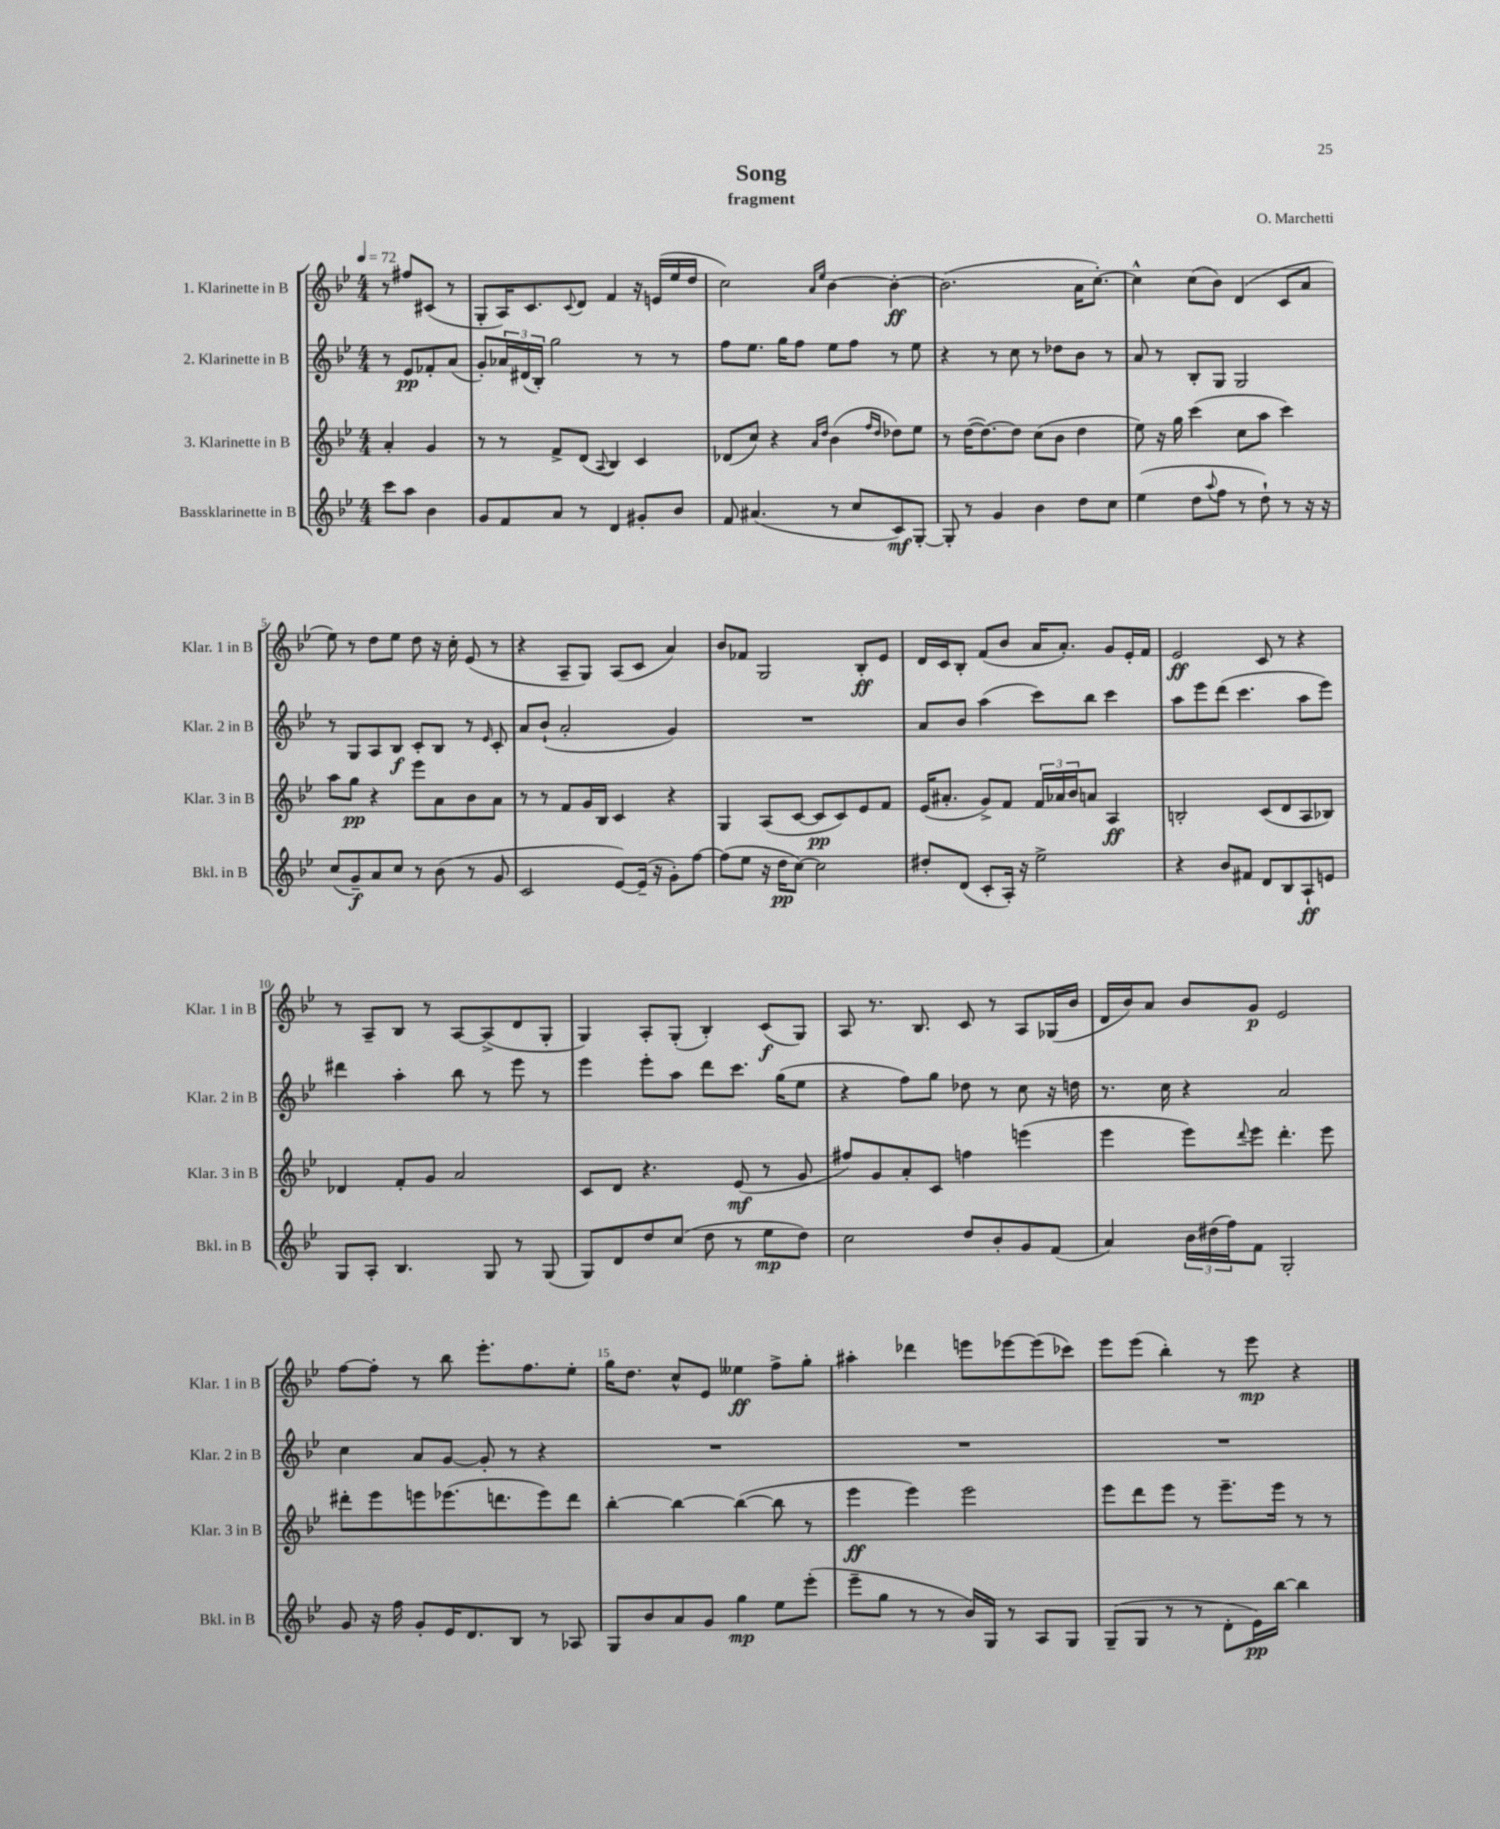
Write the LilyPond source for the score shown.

\header { title = "Song" composer = "O. Marchetti" subtitle = "fragment" }
<<
\new StaffGroup <<
\new Staff = "s0" \with { instrumentName = "1. Klarinette in B" shortInstrumentName = "Klar. 1 in B" } {
    \clef treble \key bes \major \numericTimeSignature \time 4/4 \partial 2 \tempo 4 = 72
    r8 fis''8 cis'8( r8 |
    g8-. a16) c'8. \appoggiatura { c'8 } d'8 f'4 r16 e'16( ees''16 d''16 |
    c''2) \grace { a'16 ees''16 } bes'4~ bes'4~-.\ff |
    bes'2.( a'16 c''8.~-.) |
    c''4-^ c''8( bes'8) d'4( c'8 a'8 |
    ees''8) r8 d''8 ees''8 d''8 r16 c''16-. ees'8( r8 |
    r4 a8-- g8) a8( c'8 a'4) |
    bes'8 fes'8 g2 bes8-.\ff ees'8 |
    d'16 c'16 bes8-. f'8( bes'8 a'16 a'8.-.) g'8 ees'16-. f'16 |
    ees'2\ff c'8 r8 r4 |
    r8 a8-- bes8 r8 a8~ a8->( d'8 g8-. |
    g4) a8-. g8-.( bes4-.) c'8\f( g8) |
    a8 r8. bes8. c'8 r8 a8 ges16( bes'16 |
    d'16 bes'16) a'8 bes'8 g'8\p ees'2 |
    f''8~ f''8-. r8 bes''8 ees'''8.-. f''8. ees''8-. |
    g''16 d''8. c''8-^ ees'8 eeses''4\ff f''8-> g''8-. |
    ais''4-. des'''4 e'''8 ees'''8~ ees'''8( ces'''8) |
    ees'''8 ees'''8( bes''4-.) r8 ees'''8\mp r4 \bar "|." |
}
\new Staff = "s1" \with { instrumentName = "2. Klarinette in B" shortInstrumentName = "Klar. 2 in B" } {
    \clef treble \key bes \major \numericTimeSignature \time 4/4 \partial 2
    r8 ees'8\pp fes'8-. a'8( |
    g'8-.) \tuplet 3/2 { aes'16 dis'16( bes16-.) } g''2 r8 r8 |
    f''8 ees''8. g''16 f''8 ees''8 f''8 r8 ees''8 |
    r4 r8 c''8 r8 des''8 bes'8 r8 |
    a'8 r8 bes8-. g8 g2 |
    r8 g8 a8 bes8\f c'8-. bes8 r8 \grace { ees'16 } c'8-. |
    a'8 bes'8-!( a'2-. g'4) |
    R1 |
    a'8 bes'8 a''4( c'''8) bes''8 c'''4 |
    a''8 ees'''8 d'''8( c'''4. a''8 ees'''8) |
    dis'''4 a''4-. bes''8 r8 ees'''8 r8 |
    ees'''4 ees'''8-. a''8 d'''8 c'''8. g''16( ees''8 |
    r4 f''8) g''8 des''8 r8 c''8 r16 d''16 |
    r8. c''16 r4 a'2 |
    c''4 a'8 g'8~ g'8-. r8 r4 |
    R1 |
    R1 |
    R1 \bar "|." |
}
\new Staff = "s2" \with { instrumentName = "3. Klarinette in B" shortInstrumentName = "Klar. 3 in B" } {
    \clef treble \key bes \major \numericTimeSignature \time 4/4 \partial 2
    a'4-. g'4 |
    r8 r8 f'8-> d'8( \appoggiatura { a8 } bes4) c'4 |
    des'8( c''8) r4 \grace { a'16 d''16 } bes'4( \grace { f''16 d''16 } des''8) ees''8 |
    r8 d''16~( d''8.~) d''8 c''8( bes'8 d''4 |
    ees''8) r16 g''16 c'''4( c''8 a''8 c'''4) |
    a''8 g''8\pp r4 ees'''8 a'8 bes'8 a'8 |
    r8 r8 f'8 g'16 bes16 c'4 r4 |
    g4 a8( c'8~ c'8\pp c'8) ees'8 f'8 |
    ees'16( ais'8.-. g'8->) f'8 \tuplet 3/2 { f'16 aes'16 bes'16 } a'8 a4\ff |
    b2-. c'8( d'8 a8 bes8) |
    des'4 f'8-. g'8 a'2 |
    c'8 d'8 r4. ees'8\mf( r8 g'8 |
    fis''8) g'8 a'8-. c'8 f''4 e'''4( |
    ees'''4 ees'''8) \appoggiatura { d'''8 } ees'''8 d'''4.-. ees'''8 |
    dis'''8-. ees'''8 e'''8 ees'''8.( d'''8. ees'''8) d'''8 |
    bes''4~-. bes''4~ bes''4~( bes''8 r8 |
    ees'''4\ff ees'''4) ees'''2 |
    ees'''8 d'''8 ees'''8 r8 ees'''8.-- ees'''16 r8 r8 \bar "|." |
}
\new Staff = "s3" \with { instrumentName = "Bassklarinette in B" shortInstrumentName = "Bkl. in B" } {
    \clef treble \key bes \major \numericTimeSignature \time 4/4 \partial 2
    c'''8 a''8 bes'4 |
    g'8 f'8 a'8 r8 d'4 gis'8-. bes'8 |
    f'8 ais'4.( r8 c''8 c'8\mf) g8~-. |
    g8-. r8 g'4 bes'4 d''8 c''8 |
    ees''4( d''8 \appoggiatura { a''8 } f''8 r8 d''8-!) r8 r16 r16 |
    c''8( g'8--\f) a'8 c''8 r8 bes'8( r8 g'8 |
    c'2 ees'8~) ees'16--( r16 g'8-.) f''8~ |
    f''8( ees''8 r16 d''16\pp c''8~) c''2 |
    dis''8-. d'8( c'8-. a16-.) r16 ees''2-> |
    r4 bes'8 fis'8 d'8 bes8 a8-!\ff e'8 |
    g8 a8-. bes4. g8 r8 g8( |
    g8) d'8 d''8 c''8( d''8 r8 ees''8\mp d''8) |
    c''2 d''8 bes'8-. g'8 f'8( |
    a'4) \tuplet 3/2 { bes'16 dis''16( f''16) } f'8 g2-. |
    g'8 r16 f''16 g'8-. ees'16 d'8. bes8 r8 aes8 |
    g8 bes'8 a'8 g'8 g''4\mp ees''8 ees'''8-.( |
    ees'''8-- g''8 r8 r8 bes'16) g16 r8 a8 g8 |
    g8--( g8 r8 r8 d'8-. ees'16\pp) bes''16~ bes''4 \bar "|." |
}
>>
>>
\layout { \context { \Score \override BarNumber.break-visibility = ##(#f #t #t) barNumberVisibility = #(every-nth-bar-number-visible 5) } }
